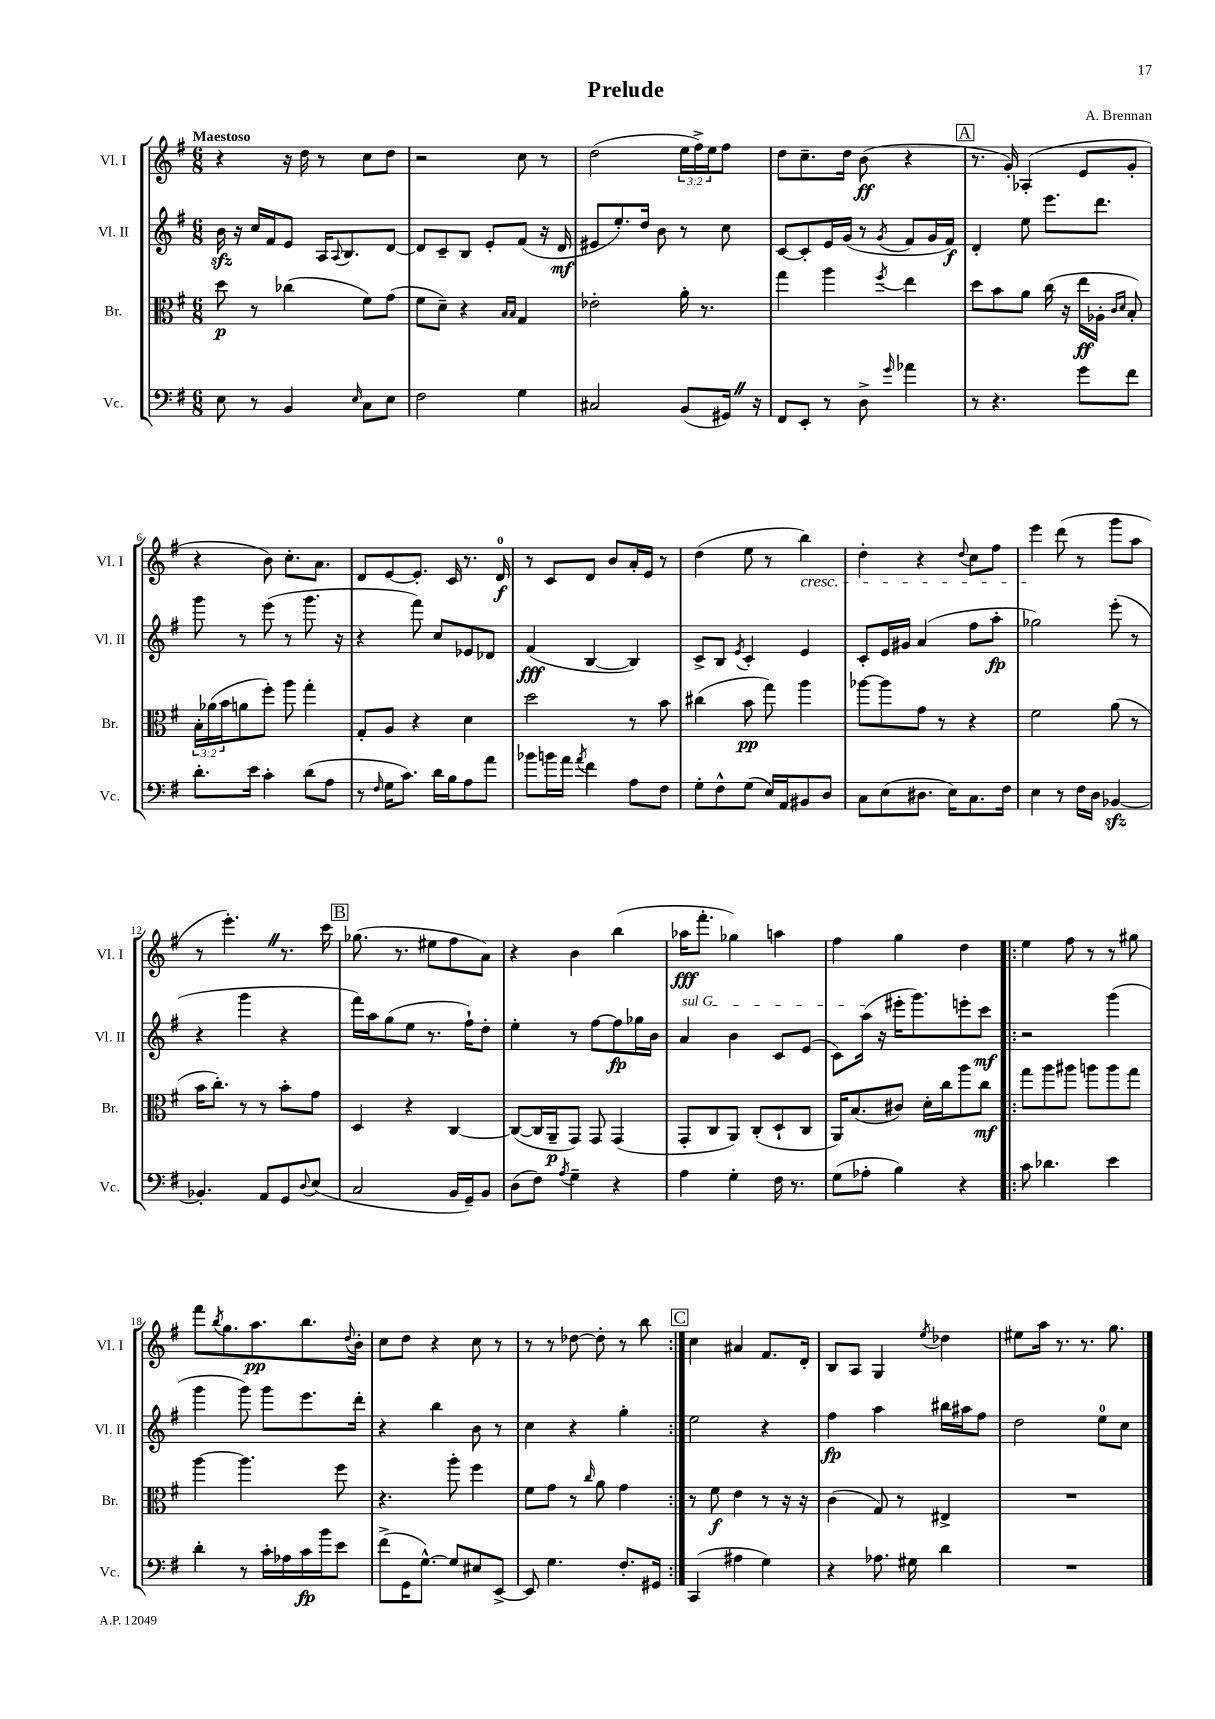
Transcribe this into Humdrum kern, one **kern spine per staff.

**kern	**dynam	**kern	**dynam	**kern	**dynam	**kern	**dynam
*part4	*part4	*part3	*part3	*part2	*part2	*part1	*part1
*staff4	*staff4	*staff3	*staff3	*staff2	*staff2	*staff1	*staff1
*I"Vc.	*	*I"Br.	*	*I"Vl. II	*	*I"Vl. I	*
*I'Vc.	*	*I'Br.	*	*I'Vl. II	*	*I'Vl. I	*
*clefF4	*	*clefC3	*	*clefG2	*	*clefG2	*
*k[f#]	*	*k[f#]	*	*k[f#]	*	*k[f#]	*
*M6/8	*	*M6/8	*	*M6/8	*	*M6/8	*
=1	=1	=1	=1	=1	=1	=1	=1
!	!	!	!	!	!	!LO:TX:a:B:t=Maestoso	!
8E\	.	8dd\	p	16bzz\	.	4r	.
.	.	.	.	16r	.	.	.
8r	.	8r	.	16cc/LL	.	.	.
.	.	.	.	16f#/J	.	.	.
4BB/	.	(4cc-X\	.	8e/J	.	16r	.
.	.	.	.	.	.	16dd\	.
.	.	.	.	16A/KL	.	8r	.
.	.	.	.	8qqA/	.	.	.
.	.	.	.	8.B/	.	.	.
16qqE/	.	.	.	.	.	.	.
8C\L	.	8f#\L)	.	.	.	8cc\L	.
8E\J	.	(8g\J	.	[8d/J	.	8dd\J	.
=2	=2	=2	=2	=2	=2	=2	=2
2F#\	.	8f#\L	.	8d/L]	.	2r	.
.	.	8d~\J)	.	8c~/	.	.	.
.	.	4r	.	8B/J	.	.	.
.	.	.	.	8e'/L	.	.	.
.	.	16qqB/LL	.	.	.	.	.
.	.	16qqB/JJ	.	.	.	.	.
4G\	.	4G/	.	(8f#/J	.	8cc\	.
.	.	.	.	16r	.	8r	.
.	.	.	.	16d/	mf	.	.
=3	=3	=3	=3	=3	=3	=3	=3
2C#X/	.	2e-X'\	.	8e#X/L	.	(2dd\	.
.	.	.	.	8.ee'/)	.	.	.
.	.	.	.	16dd/Jk	.	.	.
.	.	.	.	8b\	.	.	.
(8BB/L	.	16a'\	.	8r	.	24ee\LL	.
.	.	.	.	.	.	24ff#^\)	.
.	.	8.r	.	.	.	.	.
.	.	.	.	.	.	24ee\J	.
16GG#XZ/Jk)	.	.	.	8cc\	.	8ff#\J	.
16r	.	.	.	.	.	.	.
=4	=4	=4	=4	=4	=4	=4	=4
8FF#/L	.	4gg\	.	[8c/L	.	8dd\L	.
8EE'/J	.	.	.	8c'/]	.	8.cc~\	.
8r	.	4aa\	.	16e/L	.	.	.
.	.	.	.	(16g/JJ	.	16dd\Jk	.
8D^\	.	.	.	8r	.	(8b\	ff
16qqg/	.	8qff#/	.	8qg/	.	.	.
4a-X\	.	4ee\	.	8f#/L	.	4r	.
.	.	.	.	16g/L	.	.	.
.	.	.	.	16f#/JJ)	f	.	.
!!LO:REH:place=s1:t=A
=5	=5	=5	=5	=5	=5	=5	=5
8r	.	8dd\L	.	4d'/	.	8.r	.
4.r	.	8b\	.	.	.	.	.
.	.	.	.	.	.	16g'/)	.
.	.	8a\J	.	8ee\	.	(4A-X'/	.
.	.	(16cc\	.	8.eee\L	.	.	.
.	.	16r	.	.	.	.	.
8g\L	.	16ee\LL	ff	.	.	8e/L	.
.	.	16A-X'\JJ	.	8.ddd\J	.	.	.
.	.	16qqc/LL	.	.	.	.	.
.	.	16qqd/JJ	.	.	.	.	.
8f#\J	.	8B'/)	.	.	.	8g'/J	.
!!LO:LB:g=z
=6	=6	=6	=6	=6	=6	=6	=6
8.d'\L	.	24B'\LL	.	8ggg\	.	4r	.
.	.	(24a-X\	.	.	.	.	.
.	.	24b\J	.	.	.	.	.
.	.	8an\	.	8r	.	.	.
16e\Jk	.	.	.	.	.	.	.
4c'\	.	8ff#'\J)	.	(8eee\	.	8b\)	.
.	.	8aa\	.	8r	.	8.cc'\L	.
(8d\L	.	4gg'\	.	8.ggg\	.	.	.
.	.	.	.	.	.	8.a\J	.
8A\J	.	.	.	.	.	.	.
.	.	.	.	16r	.	.	.
=7	=7	=7	=7	=7	=7	=7	=7
8r	.	8G'/L	.	4r	.	8d/L	.
16qqF#/	.	.	.	.	.	.	.
16G\KL	.	8A/J	.	.	.	[8e/	.
8.c\J)	.	.	.	.	.	.	.
.	.	4r	.	8fff#\)	.	8.e'/J]	.
16d\LL	.	.	.	8cc/L	.	.	.
16B\J	.	.	.	.	.	16c/	.
8A\	.	4d\	.	8e-X/	.	8.r	.
8a\J	.	.	.	8d-X/J	.	.	.
.	.	.	.	.	.	16d/	f
=8	=8	=8	=8	=8	=8	=8	=8
8b-X\L	.	2dd\	.	(4f#/	fff	8r	.
16bn\L	.	.	.	.	.	8c/L	.
16a\JJ	.	.	.	.	.	.	.
8qa/	.	.	.	.	.	.	.
4f#\	.	.	.	[4B/	.	8d/J	.
.	.	.	.	.	.	8b/L	.
8A\L	.	8r	.	4B/])	.	16a'/L	.
.	.	.	.	.	.	16e/JJ	.
8F#\J	.	8b\	.	.	.	8r	.
=9	=9	=9	=9	=9	=9	=9	=9
8G'\L	.	(4cc#X\	.	8c^/L	.	(4dd\	.
8F#^^\	.	.	.	8B/J	.	.	.
.	.	.	.	8qe/	.	.	.
(8G\J	.	8b\	pp	4c'/	.	8ee\	.
16E/LL)	.	8gg\)	.	.	.	8r	.
16AA/J	.	.	.	.	.	.	.
!	!	!	!	!	!	!LO:TX:b:i:t=cresc.	!
8BB#X/	.	4aa\	.	4e/	.	4bb\)	.
8D/J	.	.	.	.	.	.	.
=10	=10	=10	=10	=10	=10	=10	=10
8C\L	.	[8aa-X\L	.	8c'/L	.	4dd'\	.
(8E\	.	8aa-\]	.	16e/L	.	.	.
.	.	.	.	16g#X/JJ	.	.	.
8.D#X\J	.	8g\J	.	(4a/	.	4r	.
.	.	8r	.	.	.	.	.
16E\KL)	.	.	.	.	.	.	.
.	.	.	.	.	.	8qqdd/	.
8.C\	.	4r	.	8ff#\L	.	8cc\L	.
.	.	.	.	8aa'\J	fp	8ff#\J	.
16F#\Jk	.	.	.	.	.	.	.
=11	=11	=11	=11	=11	=11	=11	=11
4E\	.	2f#\	.	2gg-X\)	.	4eee\	.
8r	.	.	.	.	.	(8ddd\	.
16F#\LL	.	.	.	.	.	8r	.
16D\JJ	.	.	.	.	.	.	.
[4BB-Xzz/	.	(8a\	.	(8eee'\	.	8ggg\L	.
.	.	8r	.	8r	.	8aa\J	.
!!LO:LB:g=z
=12	=12	=12	=12	=12	=12	=12	=12
4.BB-X'/]	.	16b\KL	.	4r	.	8r	.
.	.	8.cc'\J)	.	.	.	.	.
.	.	.	.	.	.	4.eee'Z\)	.
.	.	8r	.	4ggg\	.	.	.
8AA/L	.	8r	.	.	.	.	.
8GG/	.	8b'\L	.	4r	.	8.r	.
8qqD/	.	.	.	.	.	.	.
(8E/J	.	8g\J	.	.	.	.	.
.	.	.	.	.	.	16ccc\	.
!!LO:REH:place=s1:t=B
=13	=13	=13	=13	=13	=13	=13	=13
2C/	.	4D/	.	16fff#\LL)	.	(8.gg-X\	.
.	.	.	.	16aa\J	.	.	.
.	.	.	.	(8gg\	.	.	.
.	.	.	.	.	.	8.r	.
.	.	4r	.	8ee\J	.	.	.
.	.	.	.	8.r	.	8ee#X\L	.
16BB/LL	.	[4C/	.	.	.	8ff#\	.
16GG~/J)	.	.	.	16ff#`\KL)	.	.	.
8BB/J	.	.	.	8dd'\J	.	8a\J)	.
=14	=14	=14	=14	=14	=14	=14	=14
(8D\L	.	(8C/L_	.	4ee'\	.	4r	.
8F#\J)	.	16C/L]	.	.	.	.	.
.	.	16AA~/J	p	.	.	.	.
8qA/	.	.	.	.	.	.	.
4G~\	.	8GG/J)	.	8r	.	4b\	.
.	.	8GG/	.	[8ff#\L	.	.	.
4r	.	(4GG/	.	8ff#\]	fp	(4bb\	.
.	.	.	.	16gg-X\L	.	.	.
.	.	.	.	16b\JJ	.	.	.
=15	=15	=15	=15	=15	=15	=15	=15
!	!	!	!	!LO:TX:a:i:t=sul G	!	!	!
4A\	.	8GG'/L	.	4a/	.	16aa-X\KL	fff
.	.	.	.	.	.	8.fff#'\J	.
.	.	8C/	.	.	.	.	.
4G'\	.	8AA/J)	.	4b\	.	4gg-X\)	.
.	.	(8C'/L	.	.	.	.	.
16F#\	.	8D`/	.	8c/L	.	4aan\	.
8.r	.	.	.	.	.	.	.
.	.	8C/J	.	(8e/J	.	.	.
=16	=16	=16	=16	=16	=16	=16	=16
(8G\L	.	16AA/KL)	.	8c\L)	.	4ff#\	.
.	.	(8.B/	.	.	.	.	.
8A-X'\J	.	.	.	(16aa\Jk	.	.	.
.	.	.	.	16r	.	.	.
4B\)	.	8c#X/J)	.	16eee#X'\KL	.	4gg\	.
.	.	.	.	8.ggg\)	.	.	.
.	.	16d'\LL	.	.	.	.	.
.	.	16cc\J	.	.	.	.	.
4r	.	8aa\	.	8eeen'\	.	4dd\	.
.	.	8cc\J	mf	8ccc\J	mf	.	.
=17!|:	=17!|:	=17!|:	=17!|:	=17!|:	=17!|:	=17!|:	=17!|:
8c\	.	8gg\L	.	2r	.	4ee\	.
4.d-X\	.	8aa\	.	.	.	.	.
.	.	8aa#X\J	.	.	.	8ff#\	.
.	.	8aan\L	.	.	.	8r	.
4e\	.	8aa\	.	(4ggg\	.	8r	.
.	.	8gg\J	.	.	.	8gg#X\	.
!!LO:LB:g=z
=18	=18	=18	=18	=18	=18	=18	=18
4d'\	.	[4aa\	.	4ggg\	.	8fff#\L	.
.	.	.	.	.	.	8qbb/	.
.	.	.	.	.	.	8.gg\	.
8r	.	4.aa\]	.	8ggg\)	.	.	.
.	.	.	.	.	.	8.aa\	pp
16c'\LL	.	.	.	8ggg\L	.	.	.
16A-X\	.	.	.	.	.	.	.
16c\	fp	.	.	8.eee\	.	8.bb\	.
16b\J	.	.	.	.	.	.	.
8e\J	.	8ff#\	.	.	.	.	.
.	.	.	.	.	.	8qqdd/	.
.	.	.	.	16ddd'\Jk	.	16b'\Jk	.
=19	=19	=19	=19	=19	=19	=19	=19
(8f#^\L	.	4.r	.	4r	.	8cc\L	.
16GG\K	.	.	.	.	.	8dd\J	.
[8.G^^\J)	.	.	.	.	.	.	.
.	.	.	.	4bb\	.	4r	.
8G/L]	.	8aa'\	.	.	.	.	.
8E#X/	.	4ff#\	.	8b\	.	8cc\	.
[8EE^/J	.	.	.	8r	.	8r	.
=20	=20	=20	=20	=20	=20	=20	=20
8EE/]	.	8f#\L	.	4cc\	.	8r	.
4.G\	.	8g\J	.	.	.	8r	.
.	.	8r	.	4r	.	[8dd-X\	.
.	.	16qqcc/	.	.	.	.	.
.	.	8a\	.	.	.	8dd-'\]	.
8.F#'/L	.	4g\	.	4gg'\	.	8r	.
.	.	.	.	.	.	8bb\	.
16GG#X/Jk	.	.	.	.	.	.	.
!!LO:REH:place=s1:t=C
=21:|!	=21:|!	=21:|!	=21:|!	=21:|!	=21:|!	=21:|!	=21:|!
(4CC/	.	8r	.	2ee\	.	4cc\	.
.	.	8f#\	f	.	.	.	.
4A#X\	.	4e\	.	.	.	4a#X/	.
4G\)	.	8r	.	4r	.	8.f#/L	.
.	.	16r	.	.	.	.	.
.	.	16r	.	.	.	16d'/Jk	.
=22	=22	=22	=22	=22	=22	=22	=22
4r	.	(4c\	.	4ff#\	fp	8B/L	.
.	.	.	.	.	.	8A/J	.
8.A-X\	.	8G/)	.	4aa\	.	4G/	.
.	.	8r	.	.	.	.	.
16G#X\	.	.	.	.	.	.	.
.	.	.	.	.	.	8qee/	.
4d\	.	4E#X^/	.	16bb#X\LL	.	4dd-X\	.
.	.	.	.	16aa#X\J	.	.	.
.	.	.	.	8ff#\J	.	.	.
=23	=23	=23	=23	=23	=23	=23	=23
2.r	.	2.r	.	2dd\	.	8ee#X\L	.
.	.	.	.	.	.	16aa\Jk	.
.	.	.	.	.	.	8.r	.
.	.	.	.	.	.	8.r	.
.	.	.	.	8ee\L	.	.	.
.	.	.	.	.	.	8.gg\	.
.	.	.	.	8cc\J	.	.	.
==	==	==	==	==	==	==	==
*-	*-	*-	*-	*-	*-	*-	*-
